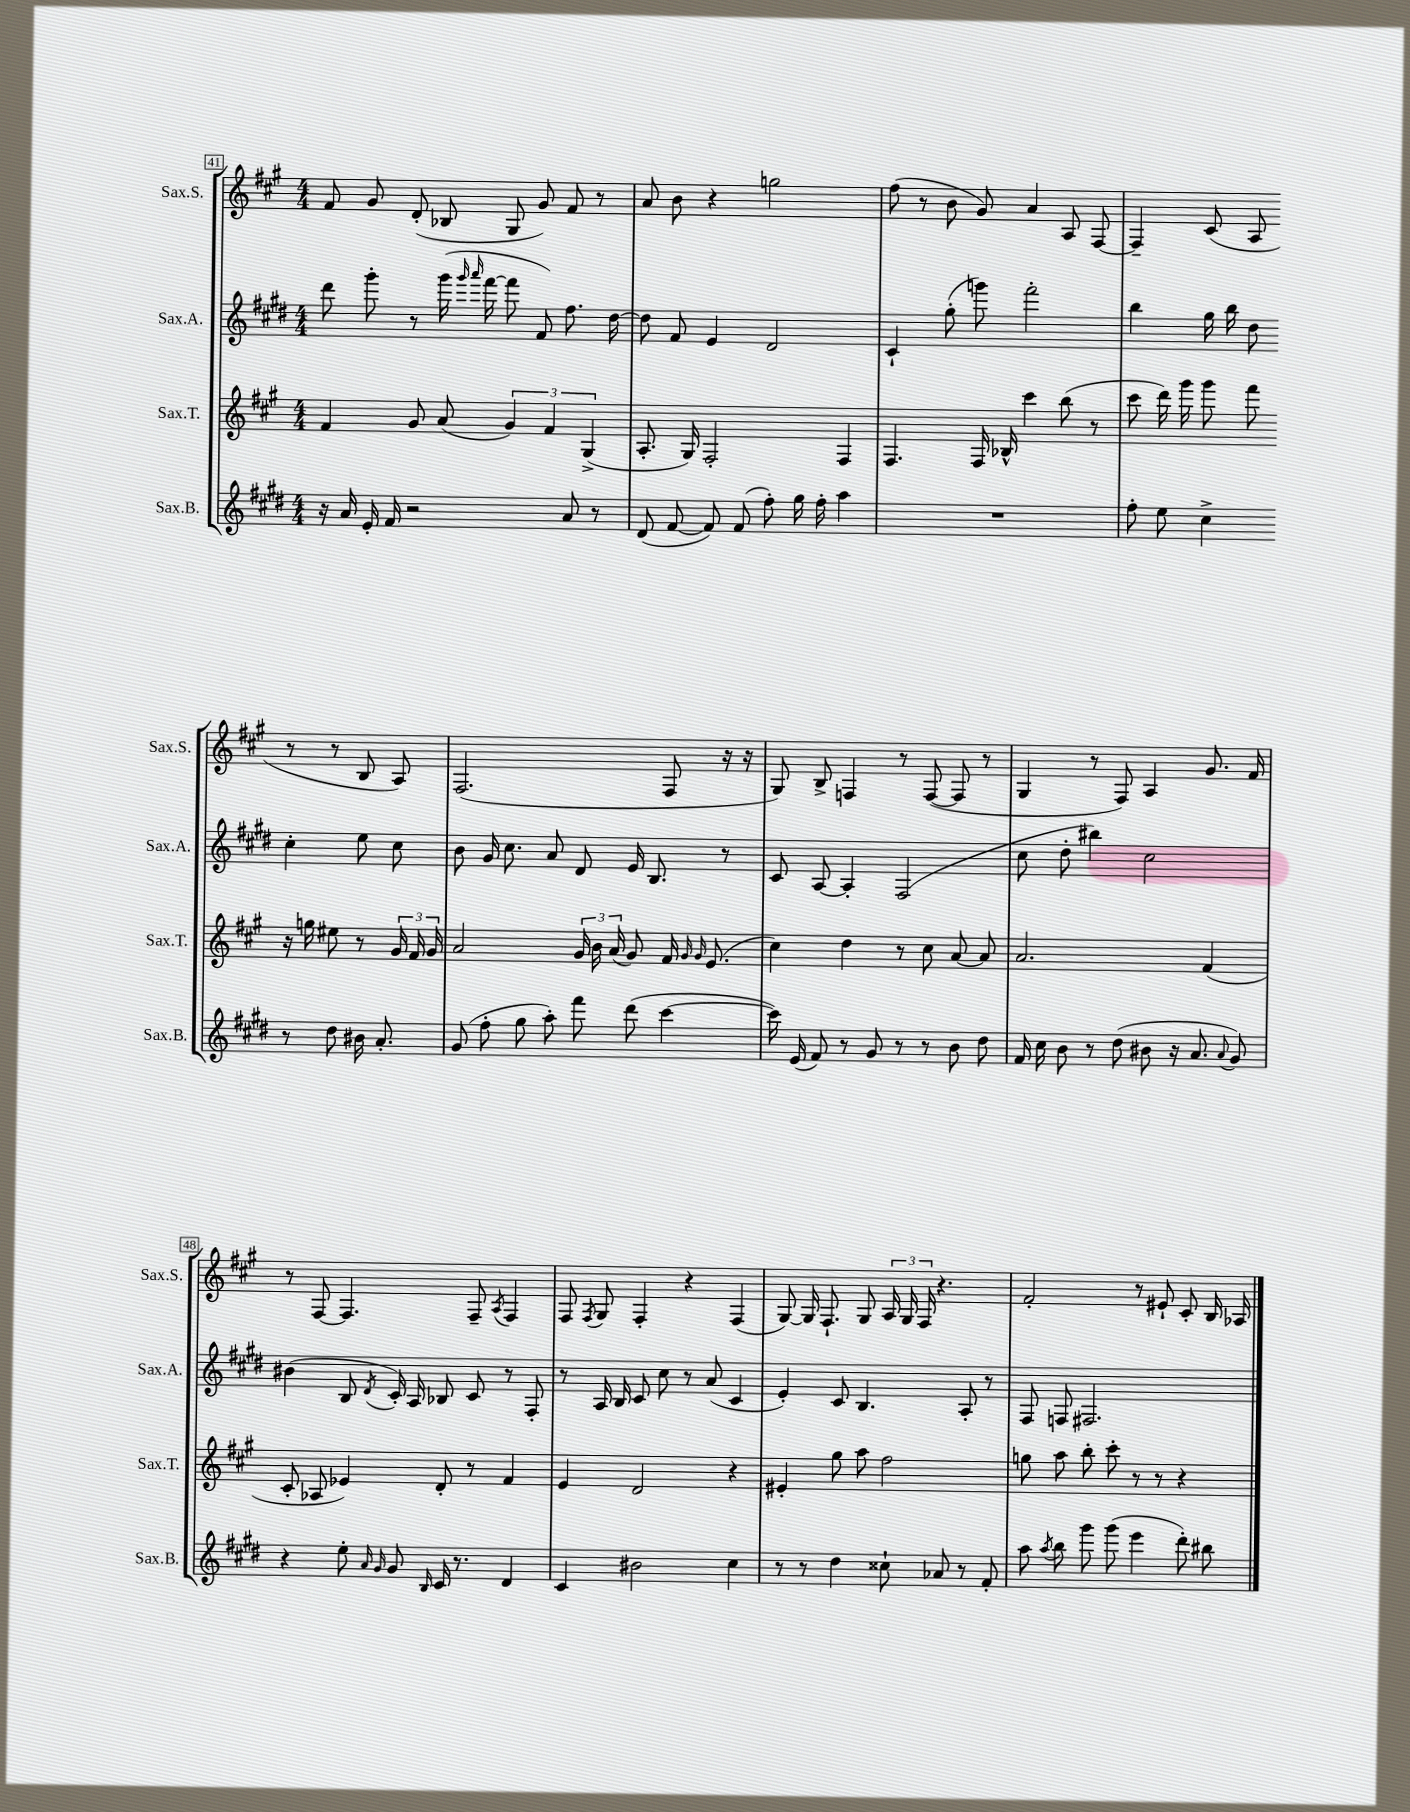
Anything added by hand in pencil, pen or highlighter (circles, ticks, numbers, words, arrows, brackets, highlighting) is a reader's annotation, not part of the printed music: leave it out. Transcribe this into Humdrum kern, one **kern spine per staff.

**kern	**kern	**kern	**kern
*part4	*part3	*part2	*part1
*staff4	*staff3	*staff2	*staff1
*I"Sax.B.	*I"Sax.T.	*I"Sax.A.	*I"Sax.S.
*I'Sax.B.	*I'Sax.T.	*I'Sax.A.	*I'Sax.S.
*clefG2	*clefG2	*clefG2	*clefG2
*k[f#c#g#d#]	*k[f#c#g#]	*k[f#c#g#d#]	*k[f#c#g#]
*M4/4	*M4/4	*M4/4	*M4/4
=41	=41	=41	=41
16r	4f#/	8ddd#\	8f#/
16a/	.	.	.
16e'/	.	8ggg#'\	8g#/
16f#/	.	.	.
2r	8g#/	8r	(8d'/
.	(8a/	(16ggg#\	8B-X/
.	.	16qqggg#/	.
.	.	16qqaaa/	.
.	.	[16fff#\	.
.	6g#/)	8fff#\]	8G#/
.	.	8f#/)	8g#/)
.	6f#/	.	.
8a/	.	8.ff#\	8f#/
.	(6G#^/	.	.
8r	.	.	8r
.	.	[16dd#\	.
=42	=42	=42	=42
(8d#/	8.A'/	8dd#\]	8a/
[8f#/	.	8f#/	8b\
.	16G#/)	.	.
8f#/])	2F#'/	4e/	4r
(8f#/	.	.	.
8ff#'\)	.	2d#/	2ggn\
16gg#\	.	.	.
16ff#'\	.	.	.
4aa\	4F#/	.	.
=43	=43	=43	=43
1r	4.F#/	4c#`/	(8ff#\
.	.	.	8r
.	.	(8gg#'\	8b\
.	16F#/	8gggn\)	8g#/)
.	16B-X^^/	.	.
.	4ccc#\	2fff#'\	4a/
.	(8bb\	.	8A/
.	8r	.	[8F#/
=44	=44	=44	=44
8ff#'\	8ccc#\	4bb\	4F#~/]
8ee\	16ddd\)	.	.
.	16ggg#\	.	.
4cc#^\	8ggg#\	16gg#\	(8c#/
.	.	16bb\	.
.	8fff#\	8dd#\	8A/
8r	16r	4cc#'\	8r
.	16ggn\	.	.
8dd#\	8ee#X\	.	8r
16b#X\	8r	8ee\	8B/
8.a'/	.	.	.
.	24g#/	8cc#\	8A/)
.	24f#/	.	.
.	24g#/	.	.
!!LO:LB:g=z
=45	=45	=45	=45
(8g#/	2a/	8b\	(2.F#/
8ff#'\	.	16g#/	.
.	.	8.cc#\	.
8gg#\	.	.	.
8aa'\)	.	8a/	.
8fff#\	24g#/	8d#/	.
.	24b\	.	.
.	(24a/	.	.
(8ddd#\	8g#/)	16e/	.
.	.	8.B/	.
[4ccc#\	16f#/	.	8F#/
.	16qqg#/	.	.
.	16qqg#/	.	.
.	(8.e/	.	.
.	.	8r	16r
.	.	.	16r
=46	=46	=46	=46
16ccc#\])	4cc#\)	8c#/	8G#/)
(16e/	.	.	.
8f#/)	.	[8A/	8B^/
8r	4dd\	4A'/]	4Fn/
8g#/	.	.	.
8r	8r	(2F#/	8r
8r	8cc#\	.	([8F/
8b\	[8a/	.	8F/]
8dd#\	8a/]	.	8r
=47	=47	=47	=47
16f#/	2.a/	8cc#\	4G#/
16cc#\	.	.	.
8b\	.	8dd#'\	.
8r	.	4bb#X\)	8r
(8dd#\	.	.	8F#/)
8b#X\	.	2cc#\	4A/
16r	.	.	.
8.a/	.	.	.
.	(4f#/	.	8.g#/
8qqa/	.	.	.
8g#/)	.	.	.
.	.	.	16f#/
!!LO:LB:g=z
=48	=48	=48	=48
4r	8c#'/	(4b#X\	8r
.	8A-X/	.	[8F#/
8ee'\	4e-X/)	8B/	4.F#/]
16qqa/	.	.	.
16qqg#/	.	8qd#/	.
8g#/	.	16c#'/)	.
.	.	16A/	.
16qqB/	.	.	.
16c#/	8d'/	8B-X/	.
8.r	.	.	.
.	8r	8c#/	8F#~/
.	.	.	8qA/
4d#/	4f#/	8r	4F#/
.	.	8F#'/	.
=49	=49	=49	=49
4c#/	4e/	8r	8F#/
.	.	.	8qF#/
.	.	16A/	8G#/
.	.	16B/	.
2b#X\	2d/	8c#/	4F#'/
.	.	8cc#\	.
.	.	8r	4r
.	.	(8a/	.
4cc#\	4r	4c#/	(4F#/
=50	=50	=50	=50
8r	4e#X'/	4e'/)	[8G#/)
8r	.	.	16G#/]
.	.	.	8.F#`/
4dd#\	8gg#\	8c#/	.
.	8aa\	4.B/	8G#/
8cc##X`\	2ff#\	.	24A/
.	.	.	24G#/
.	.	.	24F#/
8a-X/	.	.	4.r
8r	.	8A'/	.
8f#'/	.	8r	.
=51	=51	=51	=51
8aa\	8ggn\	8F#/	2f#'/
8qaa/	.	.	.
8bb\	8aa\	8Fn/	.
8ggg#\	8bb'\	2.F#X/	.
(8ggg#\	8ccc#'\	.	.
4eee\	8r	.	8r
.	8r	.	8e#X`/
8ddd#'\)	4r	.	8c#'/
8bb#X\	.	.	16B/
.	.	.	16A-X/
==	==	==	==
*-	*-	*-	*-
